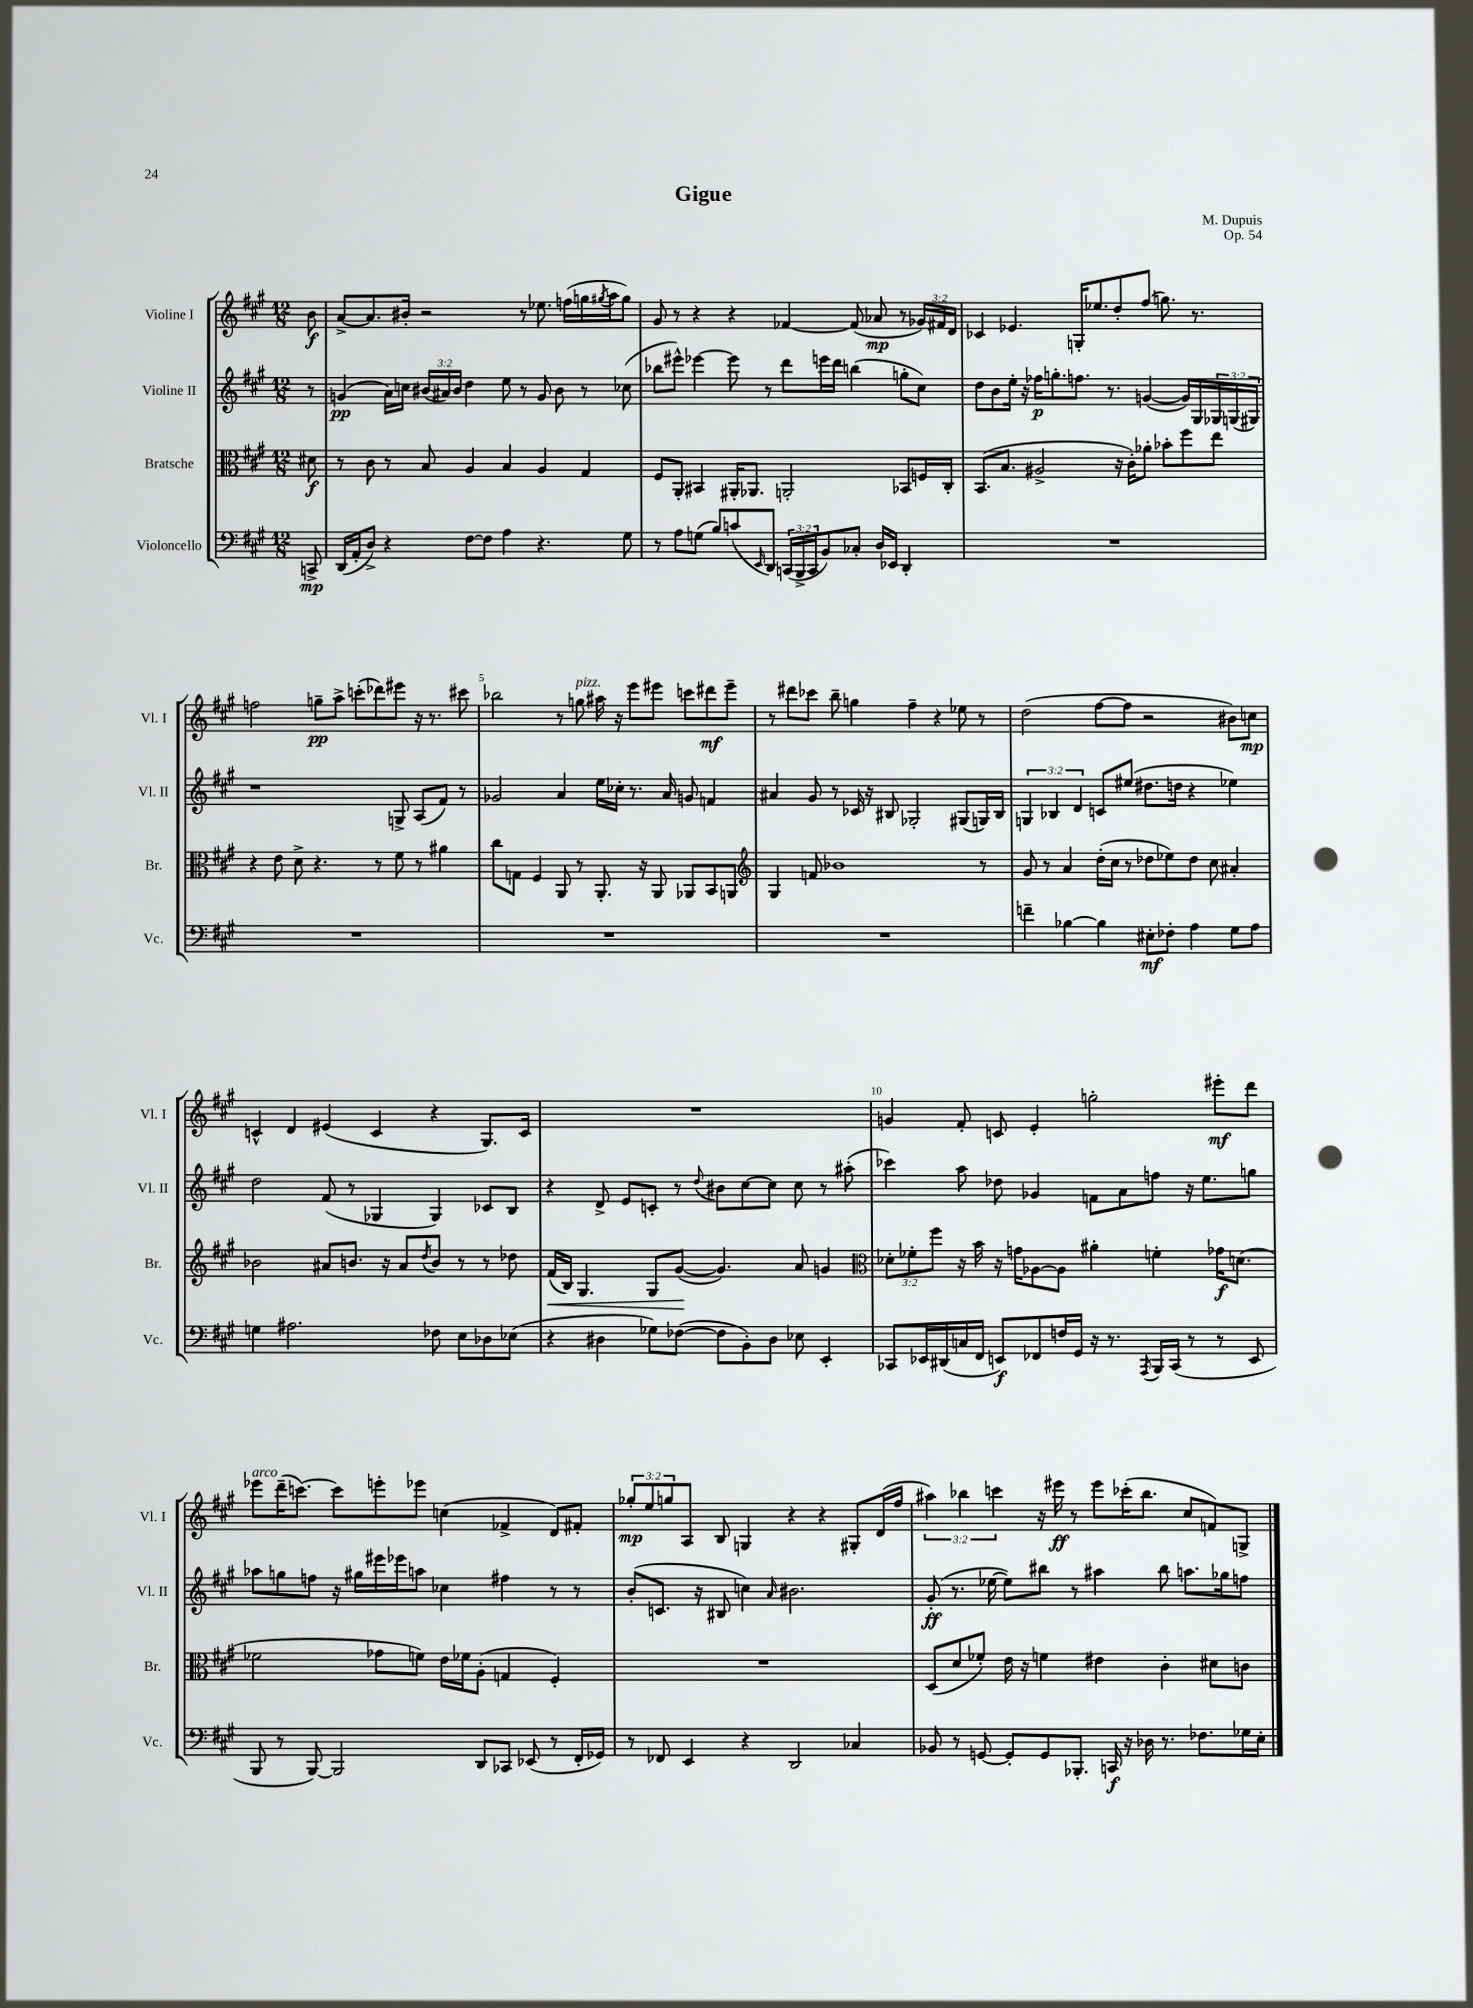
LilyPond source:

\header { title = "Gigue" composer = "M. Dupuis" opus = "Op. 54" }
<<
\new StaffGroup <<
\new Staff = "s0" \with { instrumentName = "Violine I" shortInstrumentName = "Vl. I" } {
    \clef treble \key a \major \numericTimeSignature \time 12/8 \override Staff.TupletNumber.text = #tuplet-number::calc-fraction-text \partial 8
    b'8\f |
    a'8~-> a'8. bis'16-. r2 r8 ees''8. f''16( g''16 \acciaccatura { gis''8 } a''16 gis''8) |
    gis'8 r8 r4 r4 fes'4~ fes'8( aes'8\mp r8 \tuplet 3/2 { ges'16) fis'16 d'16 } |
    ces'4 ees'4. g16-. ees''8. d''8-. fis''8( g''8.) r8. |
    f''2 g''8--\pp a''8-> c'''8-.( des'''8) eis'''8 r16 r8. cis'''8 |
    bes''2 r8 g''8^\markup { \italic "pizz." } ais''16 r16 e'''8 eis'''8 c'''8 dis'''8\mf eis'''8-- |
    r8 dis'''8 ces'''8 b''8-- g''4 fis''4-- r4 ees''8 r8 |
    d''2( fis''8~ fis''8 r2 bis'8) c''8\mp |
    c'4-^ d'4 eis'4( c'4 r4 gis8.) c'16 |
    R1. |
    g'4 fis'8-. c'8 e'4-. g''2-. eis'''8-.\mf d'''8 |
    ees'''8^\markup { \italic "arco" } d'''16--( c'''8.~) c'''8 e'''8-. ees'''8 c''4( fes'4-> d'8) fis'8-. |
    \tuplet 3/2 { ges''8-.\mp e''8 g''8 } a8 b8 g4 r4 r4 gis8-. d'16( fis''16 |
    \tuplet 3/2 { ais''4) bes''4 c'''4 } r16 eis'''16\ff r8 eis'''8 ces'''16-.( bes''8. cis''8 f'8) g8-> \bar "|." |
}
\new Staff = "s1" \with { instrumentName = "Violine II" shortInstrumentName = "Vl. II" } {
    \clef treble \key a \major \numericTimeSignature \time 12/8 \override Staff.TupletNumber.text = #tuplet-number::calc-fraction-text \partial 8
    r8 |
    g'4\pp( a'16) c''16 \tuplet 3/2 { bis'16( ais'16) bis'16 } d''4 e''8 r8 g'8 bis'8 r8 ces''8( |
    bes''8 eis'''8-^) ees'''4~ ees'''8 r8 d'''8 e'''16 d'''16 b''4( g''8-. cis''8) |
    d''8 b'8 e''16-. r16 fes''16\p g''8.-. f''8. r8. g'4~( g'16) gis16 \tuplet 3/2 { ges16 g16( gis16) } |
    r1 g8-> a8( fis'8) r8 |
    ges'2 a'4 e''16 ces''16-. r8. a'16 g'8 f'4 |
    ais'4 gis'8 r8 ces'16 r16 bis8 ges2-. gis8( g16) bis16 |
    \tuplet 3/2 { g4 bes4 d'4 } c'8 eis''8( dis''8. d''16 r4 ees''4) |
    d''2 fis'8( r8 ges4 ges4) ces'8 b8 |
    r4 d'8-> e'8 c'8-. r8 \appoggiatura { d''8 } bis'8 cis''8~ cis''8 cis''8 r8 ais''8-.( |
    ces'''4) a''8 des''8 ges'4 f'8 a'8 f''8 r16 e''8. g''8 |
    aes''8 g''8 f''8 r16 gis''16 eis'''16 ees'''16 a''8 ces''4 fis''4 r8 r8 |
    b'8-.( c'8. r16 bis8 c''4) \grace { a'16 } bis'2. |
    gis'8-.\ff( r8. ees''16~ ees''8) bis''8 r8 ais''4 bis''8 a''8. ges''16 f''8 \bar "|." |
}
\new Staff = "s2" \with { instrumentName = "Bratsche" shortInstrumentName = "Br." } {
    \clef alto \key a \major \numericTimeSignature \time 12/8 \override Staff.TupletNumber.text = #tuplet-number::calc-fraction-text \partial 8
    dis'8\f |
    r8 cis'8 r8 b8 a4 b4 a4 gis4 |
    fis8 a,8-. bis,4 ais,16-. aes,8. a,2-. bes,8 f16 cis16-. |
    b,8.( b8. ais2-> r16 cis'16-.) aes'8-. bes'8-. fis''8 e''8 |
    r4 e'8 d'8-> r4. r8 fis'8 r8 ais'4 |
    cis''8 g8 fis4 a,8 r8 a,8.-. r16 a,8 aes,8 b,8 a,8 |
    \clef treble gis4 f'8 bes'1 r8 |
    gis'8 r8 a'4 d''16-.( cis''16 r8 des''8 ees''8) des''8 cis''8 ais'4-. |
    bes'2 ais'8 b'8. r16 ais'8 \acciaccatura { d''8 } b'8 r8 r8 des''8 |
    fis'16\<( b16) gis4. gis8 gis'8~\!( gis'4.) a'8 g'4 |
    \clef alto \tuplet 3/2 { des'8-. fes'8-. fis''8 } r16 b'16 r16 g'16 aes8~ aes8 ais'4-. f'4-. ges'16\f d'8.( |
    fes'2 ges'8 f'8) e'16 fes'16 a8-.( g4 fis4-.) |
    R1. |
    d8( d'8 fes'8-.) e'16 r16 f'4 eis'4 cis'4-. dis'8 c'8 \bar "|." |
}
\new Staff = "s3" \with { instrumentName = "Violoncello" shortInstrumentName = "Vc." } {
    \clef bass \key a \major \numericTimeSignature \time 12/8 \override Staff.TupletNumber.text = #tuplet-number::calc-fraction-text \partial 8
    c,8->\mp |
    d,16( a,16-. d8->) r4 fis8~ fis8 a4 r4. gis8 |
    r8 a8 g8( b8) c'8( \grace { e,16 } d,8) \tuplet 3/2 { c,16( b,,16-> c,16 } b,8) ces8-. d16 ees,16 d,4-. |
    R1. |
    R1. |
    R1. |
    R1. |
    f'4-- bes4~ bes4 eis8-.\mf fes8-. a4 gis8 a8 |
    g4 ais2. fes8 e8 des8 ees8( |
    r4 dis4 ges8) fes8~( fes8 b,8-.) dis8 ees8 e,4-. |
    ces,8 ees,16 dis,16( c16 fis,16 e,8\f) fes,8 f16 gis,16 r16 r8. \acciaccatura { a,,8 } b,,16 ces,16( r8 r8 e,8 |
    b,,8 r8 b,,8~) b,,2 d,8 ces,8 ees,8( r8 fis,16-. ges,16) |
    r8 fes,8 e,4 r4 d,2 ces4 |
    bes,8 r8 g,8~ g,8-. g,8 bes,,8.-. c,16\f r16 des16 r8. fes8. ges16 e16-. \bar "|." |
}
>>
>>
\layout { \context { \Score \override BarNumber.break-visibility = ##(#f #t #t) barNumberVisibility = #(every-nth-bar-number-visible 5) } }
